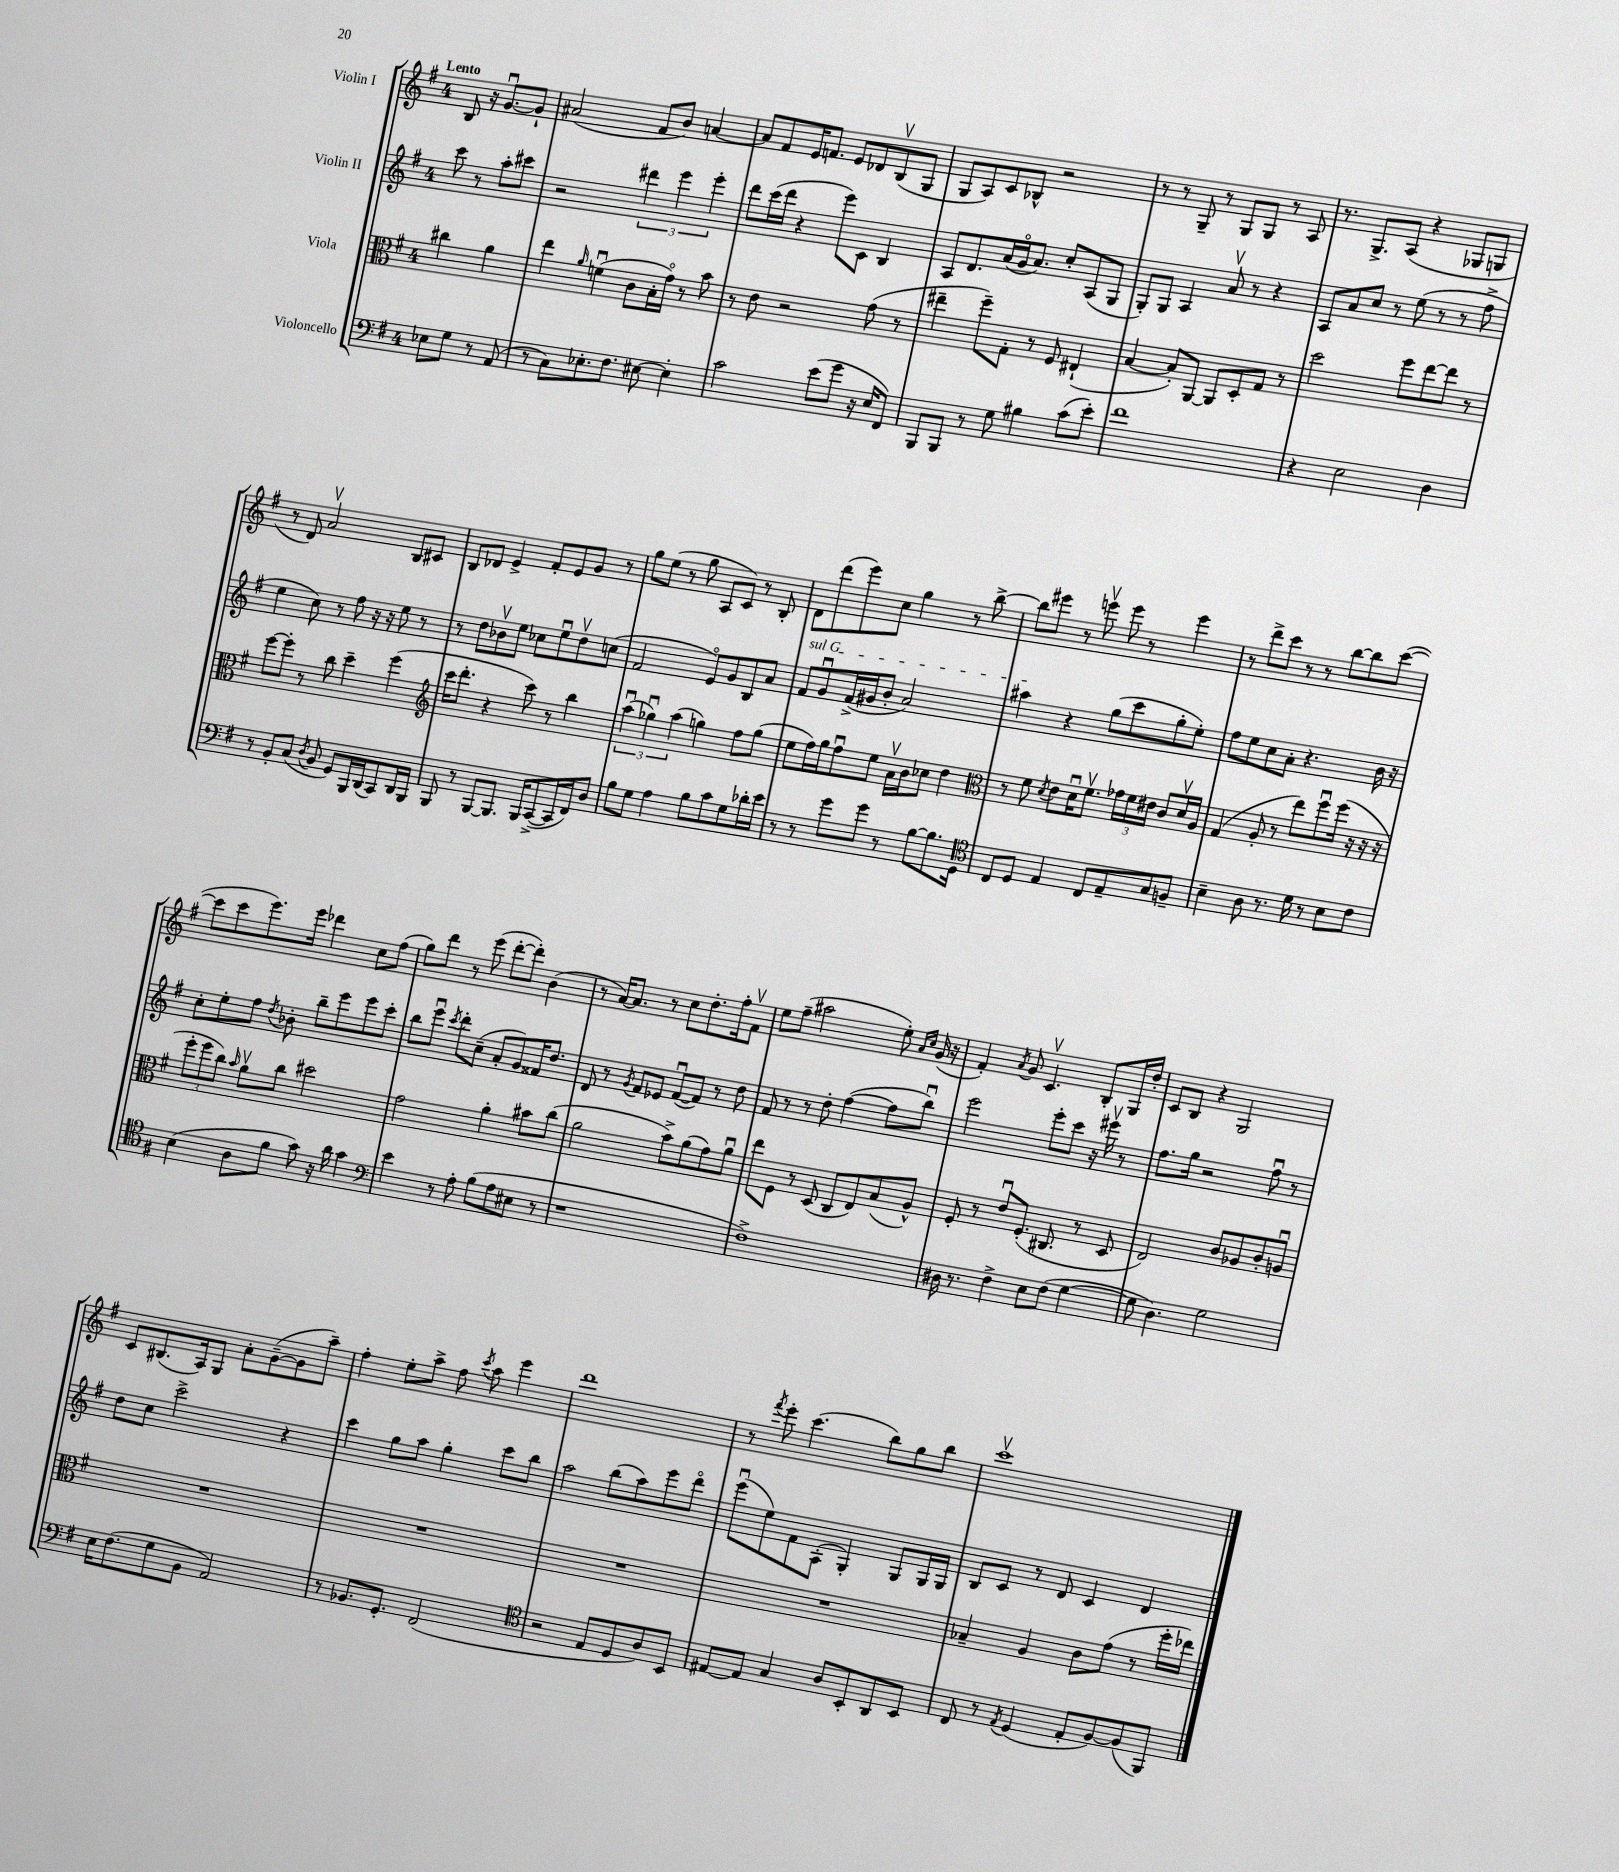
<<
\new StaffGroup <<
\new Staff = "s0" \with { instrumentName = "Violin I" } {
    \clef treble \key g \major \once \override Staff.TimeSignature.style = #'single-digit \time 4/4 \partial 2 \tempo "Lento"
    \autoBeamOff b8 r16 g'8.[~\downbow g'8]-! |
    ais'2( fis'8[ b'8]) a'4~ |
    a'8[ fis'8 e'16 f'8.] e'8[ des'8 b8\upbow( g8] |
    g8[ a8) c'8 bes8]-^ r2 |
    r8 r8 g8-- r8 g8[ g8] r8 a8 |
    r8. g8.[-> a8]( r4 ges8[ g8] |
    r8 d'8) a'2\upbow b8[ cis'8] |
    b8[ des'8] e'4-> fis'8[-. e'8 g'8] r8 |
    g''8[ e''8]( r8 g''8 a8[ c'8]) r8 b8-. |
    d'8[ d'''8( e'''8) c''8] g''4 r8 b''8~-> |
    b''8[ eis'''8] r8 e'''8\upbow e'''8 r8 e'''4 |
    r8 d'''8[-> c'''8] r8 r8 b''8[~ b''8 c'''8]~( |
    c'''8[ c'''8 e'''8.) e'''16] des'''4 c''8[ fis''8]( |
    g''8[) d'''8] r8 e'''8( d'''8[~-. d'''8]-.) b'4( |
    r8 a'16[~) a'8.] r8 c''8[ d''8.-. fis''16-. fis'8]\upbow |
    e''8[ fis''8]--( ais''2 e''8-.) \grace { a'16[ c''16] } g'16( r16 |
    fis'4-.) \acciaccatura { a'8 } g'8 c'4.\upbow b8[-. g16 d''16]-. |
    c'8[ b8] r4 g2 |
    c'8[ bis8.( a16) g8] a'8[-. g'8~--( g'8 a''8]--) |
    fis''4-. e''8[-. a''8]-> fis''8 \acciaccatura { c'''8 } a''8 e'''4 |
    d'''1 |
    r8 \acciaccatura { fis'''8 } e'''8-. c'''4.( b''8[) g''8 b''8] |
    c'''1\upbow \bar "|." |
}
\new Staff = "s1" \with { instrumentName = "Violin II" } {
    \clef treble \key g \major \once \override Staff.TimeSignature.style = #'single-digit \time 4/4 \partial 2
    \autoBeamOff c'''8 r8 a''8[-. cis'''8] |
    r2 \tuplet 3/2 { dis'''4 e'''4 e'''4-. } |
    d'''8[ c'''16( d'''16] r4 e'''8[) c'8] b4 |
    a8[ d'8. a'16( g'16\flageolet a'8.]) c''8[-. a8( g8] |
    g8[-.) g8] a4 a'8\upbow r8 r4 |
    a8[ a'8 c''8] r8 e''8( r8 r8 fis''8-> |
    e''4 c''8) r8 fis''8 r16 r16 e''8 r8 |
    r8 d''8[ bes'8\upbow e''8] ces''8[ e''8\downbow d''8\upbow c''8]( |
    fis'2 e'8[\flageolet) g'8 b8 a'8] |
    \once \override TextSpanner.bound-details.left.text = \markup { \italic "sul G" } fis'8[\startTextSpan g'8\downbow fis'16->( gis'16 b'8]-. a'2) |
    ais''4\stopTextSpan r4 g''8[( c'''8 g''8-. e''8]-.) |
    fis''8[ e''8 c''8 a'8]-. r4. b'16 r16 |
    c''8[-. e''8-. fis''8] \acciaccatura { d''8 } bes'8-. b''8[-- e'''8 e'''8 c'''8]-. |
    b''8[ e'''8]\downbow \acciaccatura { c'''8 } d'''8[-. c''8]--( a'8[-. g'8) fisis'16 d''8.] |
    d'8 r8 \acciaccatura { g'8 } fis'8[ ees'8] fis'8[~\downbow( fis'8]) r8 d''8 |
    fis'8 r8 r8 d''8-. fis''4~( fis''8[ b''8]\downbow) |
    e'''2 e'''8[-. c'''8] r16 eis'''16\upbow r8 |
    fis''8.[ g''16] r2 fis''8\downbow r8 |
    d''8[ c''8] c'''2-> r4 |
    c'''4 g''8[ a''8] g''4-. c'''8[ b''8] |
    a''2 b''8[( a''8) e'''8 d'''8]\flageolet |
    e'''8[\downbow( e''8) fis'8 a8]-.( g4-.) g8[ g16 g16] |
    b8[ c'8] r8 d'8 c'4 d'4 \bar "|." |
}
\new Staff = "s2" \with { instrumentName = "Viola" } {
    \clef alto \key g \major \once \override Staff.TimeSignature.style = #'single-digit \time 4/4 \partial 2
    \autoBeamOff cis''4 a'4 |
    e''4 \grace { a'16 } f'4\downbow( c'8[ b16-. g'16]\flageolet) r8 b'8 |
    r8 e'8 r2 g'8( r8 |
    eis''4-- fis''8[--) g8]-. r8 fis8 eis4-!( |
    b4~ b8[-.) a,8]~ a,8[ d8-. g8] r8 |
    d''2 fis''8[ e''8~ e''8] r8 |
    fis''8[~ fis''8]-. r8 c''8 d''4-- fis''4( |
    \clef treble c'''16[ d'''8.]-. r4 c'''8) r8 b''4 |
    \tuplet 3/2 { a''4\downbow( ges''4\downbow) a''4( } g''4) fis''8[ g''8]( |
    e''8[ fis''16) g''16 fis''8\downbow e''8] a'16[\upbow b'16 ces''8] d''4 |
    \clef alto r8 fis'8 \acciaccatura { d'8 } e'8[ d'16\downbow fis'8.]\upbow \tuplet 3/2 { ges'16[ fis'16 eis'16] } c'8[ d'16\upbow a16] |
    g4( a8-. r8 e''8[) fis''8\downbow fis''16]( r16 r16 r16 |
    \tuplet 3/2 { fis''8[-. fis''8 c''8]) } \grace { b'16 } a'8[\upbow c''8] dis''2 |
    g'2 a'4-. bis'8[ c''8]( |
    a'2 b'8[->) a'8( g'8) a'8]\downbow |
    e''8[ fis8] r8 d8( c8[ e8) b8( a8]-^) |
    fis8-. r8 e'8[\downbow fis8.]-.( cis8. r8 d8 |
    e2) c'8[ aes8 c'8-. a8]\downbow |
    R1 |
    R1 |
    R1 |
    R1 |
    bes4-- a4 c'8[ g'8]( r8 fis''16[-. ees''16]) \bar "|." |
}
\new Staff = "s3" \with { instrumentName = "Violoncello" } {
    \clef bass \key g \major \once \override Staff.TimeSignature.style = #'single-digit \time 4/4 \partial 2
    \autoBeamOff ees8[ g8] r8 a,8( |
    r8 c8[) ees8.-. fis8.] eis8~ eis4-. |
    c'2 e'8[( g'8] r16 e16[ fis,8]) |
    b,,8[ b,,8] r8 g8 bis4 c'8[( e'8]-.) |
    fis'1 |
    r4 e2 d4 |
    r8 b,8[-. c8]( \acciaccatura { d8 } b,8 g,8[) b,,16 d,16( c,8) d,16 b,,16] |
    b,,8 r8 b,,8[~ b,,8.] b,,16[ c,8~->( c,16 fis,16) d8] |
    b8[ g8] a4 b8[ c'8 g8 des'16-. e'16] |
    r8 r8 g'8[ g'8] r8 b8[~ b8. g,16] |
    \clef tenor c8[ d8] e4 c8[ e8-- g8 f8]-- |
    b4-- a8 r8. d'16 r8 b8[ c'8] |
    b4( a8[ fis'8] g'8) r16 a'16 g'4 |
    \clef bass e'4 r8 a8-. b8[( a8 eis8] r8 |
    r1 |
    fis1->) |
    dis16 r8. fis4-> e8[ fis8]( g4~ |
    g8 d4.) g2 |
    e16[ fis8.( g8 b,8] a,2) |
    r8 bes,8.[ g,8.]-. fis,2( |
    \clef tenor r2 e8[ d8 a8) b,8] |
    eis8[~ eis8] g4 a8[ b,8-. a,8 b,8] |
    c8 r8 \acciaccatura { e8 } d4( e8[-. fis8~) fis8( fis,8]) \bar "|." |
}
>>
>>
\layout { \context { \Score \remove "Bar_number_engraver" } }
